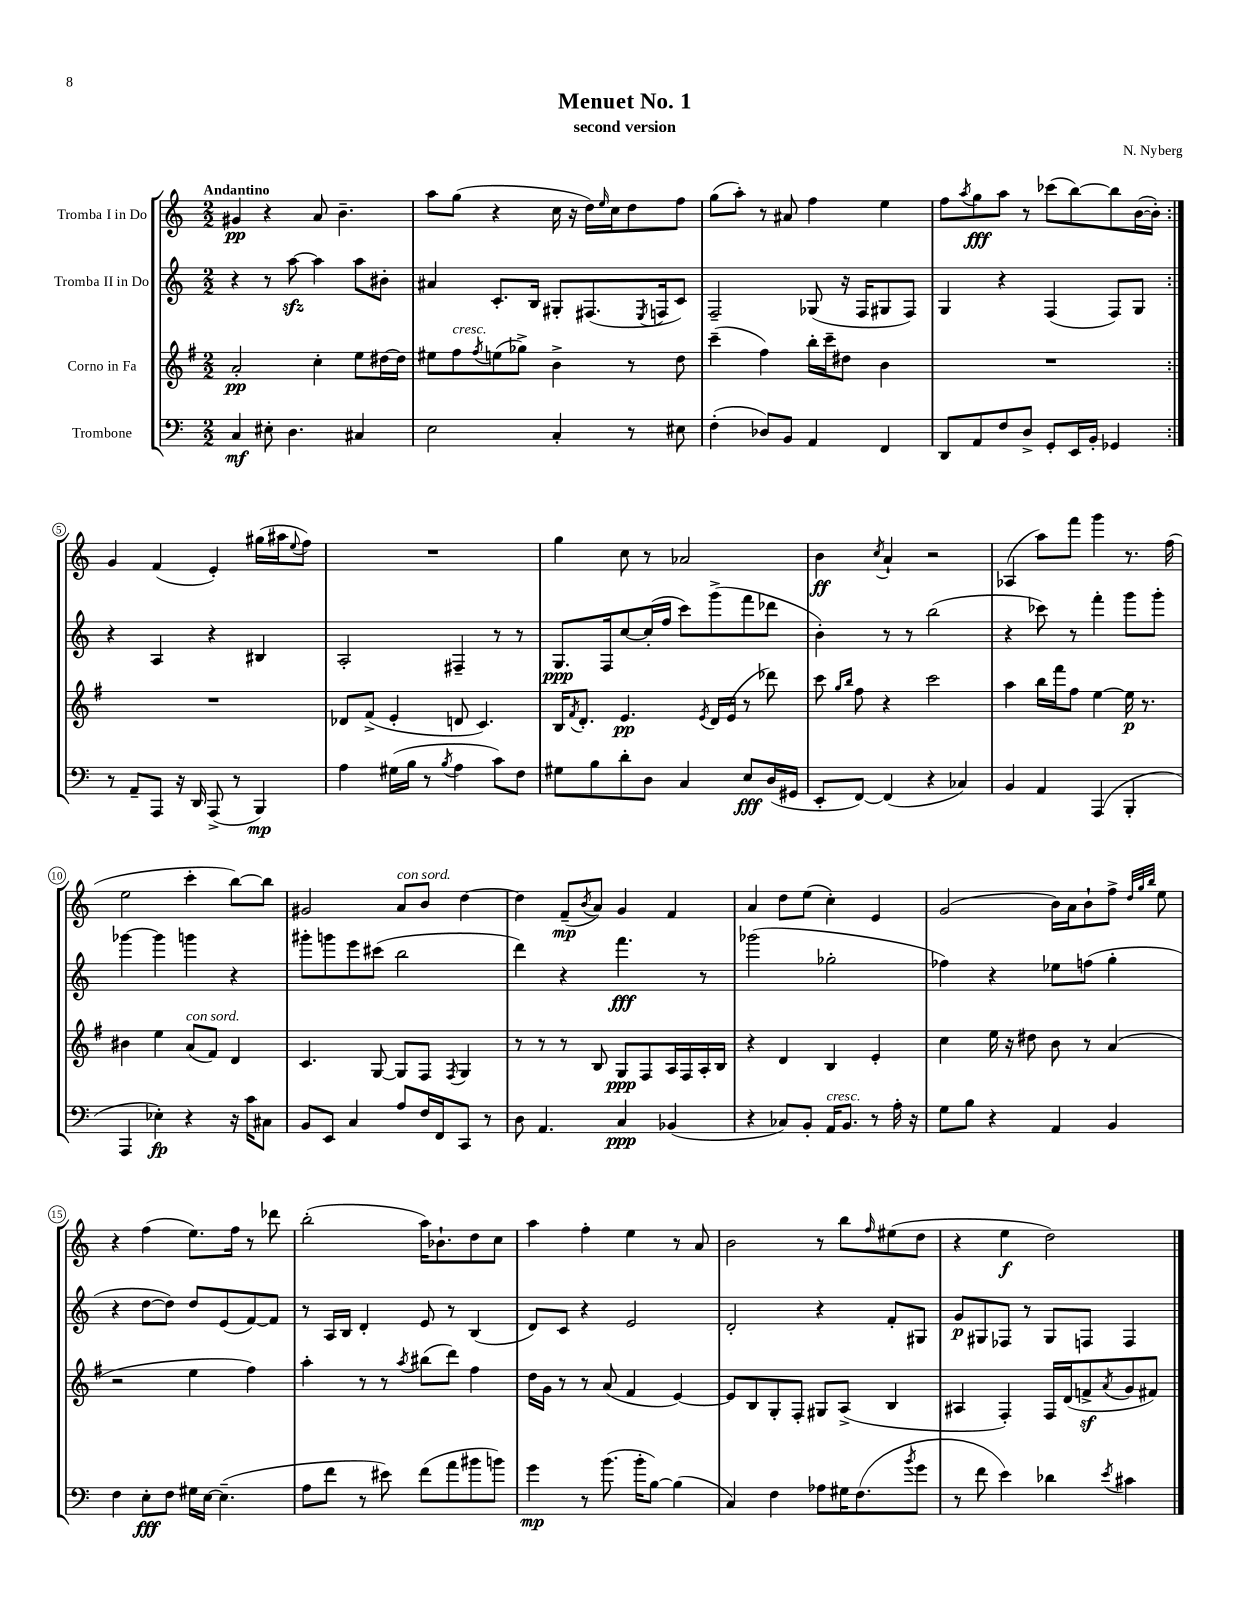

**kern	**dynam	**kern	**dynam	**kern	**dynam	**kern	**dynam
*part4	*part4	*part3	*part3	*part2	*part2	*part1	*part1
*staff4	*staff4	*staff3	*staff3	*staff2	*staff2	*staff1	*staff1
*I"Trombone	*	*I"Corno in Fa	*	*I"Tromba II in Do	*	*I"Tromba I in Do	*
*clefF4	*	*clefG2	*	*clefG2	*	*clefG2	*
*k[]	*	*k[f#]	*	*k[]	*	*k[]	*
*M2/2	*	*M2/2	*	*M2/2	*	*M2/2	*
=1	=1	=1	=1	=1	=1	=1	=1
!	!	!	!	!	!	!LO:TX:a:B:t=Andantino	!
4C/	mf	2a'/	pp	4r	.	4g#X/	pp
8E#X'\	.	.	.	8r	.	4r	.
4.D\	.	.	.	[8aazz\	.	.	.
.	.	4cc'\	.	4aa\]	.	8a/	.
.	.	.	.	.	.	4.b~\	.
4C#X/	.	8ee\L	.	8aa\L	.	.	.
.	.	[16dd#X\L	.	8b#X'\J	.	.	.
.	.	16dd#\JJ]	.	.	.	.	.
=2	=2	=2	=2	=2	=2	=2	=2
2E\	.	8ee#X\L	.	4a#X/	.	8aa\L	.
!	!	!LO:TX:a:i:t=cresc.	!	!	!	!	!
.	.	8ff#\	.	.	.	(8gg\J	.
.	.	8qff#/	.	.	.	.	.
.	.	(8een\	.	8.c'/L	.	4r	.
.	.	8gg-X^\J)	.	.	.	.	.
.	.	.	.	16B/Jk	.	.	.
4C'/	.	4b^\	.	8G#X'/L	.	16cc\	.
.	.	.	.	.	.	16r	.
.	.	.	.	(8.F#X/	.	16dd\LL)	.
.	.	.	.	.	.	16qqee/	.
.	.	.	.	.	.	16cc\J	.
8r	.	8r	.	.	.	8dd\	.
.	.	.	.	8qE/	.	.	.
.	.	.	.	16Fn/k	.	.	.
8E#X\	.	8dd\	.	8c/J)	.	8ff\J	.
=3	=3	=3	=3	=3	=3	=3	=3
(4F'\	.	(4ccc~\	.	2F~/	.	(8gg\L	.
.	.	.	.	.	.	8aa'\J)	.
8D-X/L)	.	4ff#\)	.	.	.	8r	.
8BB/J	.	.	.	.	.	8a#X/	.
4AA/	.	16bb'\LL	.	(8G-X/	.	4ff\	.
.	.	16ccc~\J	.	.	.	.	.
.	.	8dd#X\J	.	16r	.	.	.
.	.	.	.	16F/KL	.	.	.
4FF/	.	4b\	.	8G#X/	.	4ee\	.
.	.	.	.	8F/J)	.	.	.
=4	=4	=4	=4	=4	=4	=4	=4
8DD/L	.	1r	.	4G/	.	8ff\L	.
.	.	.	.	.	.	8qaa/	.
8AA/	.	.	.	.	.	8gg\	fff
8F/	.	.	.	4r	.	8aa\J	.
8D^/J	.	.	.	.	.	8r	.
8GG'/L	.	.	.	(4F/	.	(8ccc-X\L	.
16EE/L	.	.	.	.	.	[8bb\)	.
16BB'/JJ	.	.	.	.	.	.	.
4GG-X/	.	.	.	8F/L)	.	8bb\]	.
.	.	.	.	8G/J	.	([16b\L	.
.	.	.	.	.	.	16b'\JJ])	.
!!LO:LB:g=z
=5:|!	=5:|!	=5:|!	=5:|!	=5:|!	=5:|!	=5:|!	=5:|!
8r	.	1r	.	4r	.	4g/	.
8AA~/L	.	.	.	.	.	.	.
8AAA/J	.	.	.	4A/	.	(4f/	.
16r	.	.	.	.	.	.	.
16DD/	.	.	.	.	.	.	.
(8AAA^/	.	.	.	4r	.	4e'/)	.
8r	.	.	.	.	.	.	.
4BBB/)	mp	.	.	4B#X/	.	(16gg#X\LL	.
.	.	.	.	.	.	16aa#X\J	.
.	.	.	.	.	.	8qqee/	.
.	.	.	.	.	.	8ff\J)	.
=6	=6	=6	=6	=6	=6	=6	=6
4A\	.	8d-X/L	.	2A'/	.	1r	.
.	.	(8f#^/J	.	.	.	.	.
(16G#X\LL	.	4e'/	.	.	.	.	.
16B\JJ	.	.	.	.	.	.	.
8r	.	.	.	.	.	.	.
8qB/	.	.	.	.	.	.	.
4A\	.	8dn/	.	4F#X~/	.	.	.
.	.	4.c/)	.	.	.	.	.
8c\L)	.	.	.	8r	.	.	.
8F\J	.	.	.	8r	.	.	.
=7	=7	=7	=7	=7	=7	=7	=7
8G#X\L	.	16B/KL	.	8.G/L	ppp	4gg\	.
.	.	8qf#/	.	.	.	.	.
.	.	8.d'/J	.	.	.	.	.
8B\	.	.	.	.	.	.	.
.	.	.	.	16F/k	.	.	.
8d'\	.	4.e/	pp	[8cc/	.	8cc\	.
8D\J	.	.	.	(16cc'/L]	.	8r	.
.	.	.	.	16ff/JJ	.	.	.
4C/	.	.	.	8ccc\L)	.	2a-X/	.
.	.	8qe/	.	.	.	.	.
.	.	16d/LL	.	(8ggg^\	.	.	.
.	.	(16e/JJ	.	.	.	.	.
8E/L	fff	8r	.	8fff\	.	.	.
(16D/L	.	8ddd-X\)	.	8ddd-X\J	.	.	.
16GG#X/JJ	.	.	.	.	.	.	.
=8	=8	=8	=8	=8	=8	=8	=8
8EE'/L	.	8ccc\	.	4b'\)	.	4b\	ff
.	.	16qqgg/LL	.	.	.	.	.
.	.	16qqbb/JJ	.	.	.	.	.
[8FF/J)	.	8ff#\	.	.	.	.	.
.	.	.	.	.	.	8qcc/	.
(4FF/]	.	4r	.	8r	.	4a`/	.
.	.	.	.	8r	.	.	.
4r	.	2ccc\	.	(2bb\	.	2r	.
4C-X/)	.	.	.	.	.	.	.
=9	=9	=9	=9	=9	=9	=9	=9
4BB/	.	4aa\	.	4r	.	(4A-X/	.
4AA/	.	16bb\LL	.	8ccc-X\)	.	8aa\L)	.
.	.	16fff#\J	.	.	.	.	.
.	.	8ff#\J	.	8r	.	8fff\J	.
(4AAA/	.	[4ee\	.	4fff'\	.	4ggg\	.
4BBB'/	.	16ee\]	p	8ggg\L	.	8.r	.
.	.	8.r	.	.	.	.	.
.	.	.	.	8ggg'\J	.	.	.
.	.	.	.	.	.	(16ff\	.
!!LO:LB:g=z
=10	=10	=10	=10	=10	=10	=10	=10
4AAA/	.	4b#X\	.	[4ggg-X\	.	2ee\	.
4E-X'\)	fp	4ee\	.	4ggg-\]	.	.	.
!	!	!LO:TX:a:i:t=con sord.	!	!	!	!	!
4r	.	(8a/L	.	4gggn\	.	4ccc'\	.
.	.	8f#/J)	.	.	.	.	.
16r	.	4d/	.	4r	.	[8bb\L)	.
16c\KL	.	.	.	.	.	.	.
8C#X\J	.	.	.	.	.	8bb\J]	.
=11	=11	=11	=11	=11	=11	=11	=11
8BB/L	.	4.c/	.	8ggg#X'\L	.	2g#X/	.
8EE/J	.	.	.	8gggn\	.	.	.
4C/	.	.	.	8eee\	.	.	.
.	.	[8G/	.	(8ccc#X\J	.	.	.
!	!	!	!	!	!	!LO:TX:a:i:t=con sord.	!
8A/L	.	8G/L]	.	2bb\	.	8a/L	.
16F/L	.	8F#/J	.	.	.	8b/J	.
16FF/J	.	.	.	.	.	.	.
.	.	8qF#/	.	.	.	.	.
8CC/J	.	4G/	.	.	.	[4dd\	.
8r	.	.	.	.	.	.	.
=12	=12	=12	=12	=12	=12	=12	=12
8D\	.	8r	.	4ddd\)	.	4dd\]	.
4.AA/	.	8r	.	.	.	.	.
.	.	8r	.	4r	.	(8f~/L	mp
.	.	.	.	.	.	8qb/	.
.	.	8B/	.	.	.	8a/J)	.
4C/	ppp	8G/L	ppp	4.fff\	fff	4g/	.
.	.	8F#/	.	.	.	.	.
(4BB-X/	.	16A/L	.	.	.	4f/	.
.	.	16F#/	.	.	.	.	.
.	.	16A'/	.	8r	.	.	.
.	.	16B/JJ	.	.	.	.	.
=13	=13	=13	=13	=13	=13	=13	=13
4r	.	4r	.	(2ggg-X\	.	4a/	.
8C-X/L)	.	4d/	.	.	.	8dd\L	.
8BB'/J	.	.	.	.	.	(8ee\J	.
!LO:TX:a:i:t=cresc.	!	!	!	!	!	!	!
16AA/KL	.	4B/	.	2gg-X'\	.	4cc'\)	.
8.BB/J	.	.	.	.	.	.	.
8r	.	4e'/	.	.	.	4e/	.
16A'\	.	.	.	.	.	.	.
16r	.	.	.	.	.	.	.
=14	=14	=14	=14	=14	=14	=14	=14
8G\L	.	4cc\	.	4ff-X\)	.	(2g/	.
8B\J	.	.	.	.	.	.	.
4r	.	16ee\	.	4r	.	.	.
.	.	16r	.	.	.	.	.
.	.	8dd#X\	.	.	.	.	.
4AA/	.	8b\	.	8ee-X\L	.	16b\LL)	.
.	.	.	.	.	.	16a\J	.
.	.	8r	.	(8ffn\J	.	8b`\	.
4BB/	.	(4a/	.	4gg'\	.	8ff^\J	.
.	.	.	.	.	.	32qqdd/LLL	.
.	.	.	.	.	.	32qqgg/	.
.	.	.	.	.	.	32qqbb/JJJ	.
.	.	.	.	.	.	8ee\	.
!!LO:LB:g=z
=15	=15	=15	=15	=15	=15	=15	=15
4F\	.	2r	.	4r	.	4r	.
8E'\L	fff	.	.	[8dd\L	.	(4ff\	.
8F\J	.	.	.	8dd\J])	.	.	.
16G#X\LL	.	4ee\	.	8dd/L	.	8.ee\L)	.
[16E\JJ	.	.	.	.	.	.	.
(4.E~\]	.	.	.	(8e/	.	.	.
.	.	.	.	.	.	16ff\Jk	.
.	.	4ff#\)	.	[8f/)	.	8r	.
.	.	.	.	8f/J]	.	8ddd-X\	.
=16	=16	=16	=16	=16	=16	=16	=16
8A\L	.	4aa'\	.	8r	.	(2bb'\	.
8f\J	.	.	.	16A/LL	.	.	.
.	.	.	.	16B/JJ	.	.	.
8r	.	8r	.	4d'/	.	.	.
8e#X\)	.	8r	.	.	.	.	.
.	.	8qaa/	.	.	.	.	.
(8f\L	.	(8bb#X\L	.	8e/	.	16aa\KL)	.
.	.	.	.	.	.	8.b-X`\	.
8a\	.	8ddd\J)	.	8r	.	.	.
8b#X\	.	4ff#\	.	(4B/	.	8dd\	.
8bn\J)	.	.	.	.	.	8cc\J	.
=17	=17	=17	=17	=17	=17	=17	=17
4g\	mp	16dd\LL	.	8d/L)	.	4aa\	.
.	.	16g\JJ	.	.	.	.	.
.	.	8r	.	8c/J	.	.	.
8r	.	8r	.	4r	.	4ff'\	.
(8.b\	.	(8a/	.	.	.	.	.
.	.	4f#/	.	2e/	.	4ee\	.
16b'\KL	.	.	.	.	.	.	.
[8B\J)	.	.	.	.	.	.	.
(4B\]	.	[4e/)	.	.	.	8r	.
.	.	.	.	.	.	8a/	.
=18	=18	=18	=18	=18	=18	=18	=18
4C/)	.	8e/L]	.	2d'/	.	2b\	.
.	.	8B/	.	.	.	.	.
4F\	.	8G'/	.	.	.	.	.
.	.	8F#'/J	.	.	.	.	.
8A-X\L	.	8G#X/L	.	4r	.	8r	.
16G#X\K	.	(8A^/J	.	.	.	8bb\L	.
(8.F\	.	.	.	.	.	.	.
.	.	.	.	.	.	16qqff/	.
.	.	4B/	.	8f'/L	.	(8ee#X\	.
8qb/	.	.	.	.	.	.	.
8g\J	.	.	.	8G#X/J	.	8dd\J	.
=19	=19	=19	=19	=19	=19	=19	=19
8r	.	4A#X/	.	8g/L	p	4r	.
8f\	.	.	.	8G#X/	.	.	.
4e\)	.	4F#'/)	.	8F-X/J	.	4ee\	f
.	.	.	.	8r	.	.	.
4d-X\	.	16F#/LL	.	8G#/L	.	2dd\)	.
.	.	(16d/J	.	.	.	.	.
.	.	8fnz^/	.	8Fn/J	.	.	.
8qe/	.	8qa/	.	.	.	.	.
4c#X\	.	8g/	.	4F/	.	.	.
.	.	8f#X/J)	.	.	.	.	.
==	==	==	==	==	==	==	==
*-	*-	*-	*-	*-	*-	*-	*-
